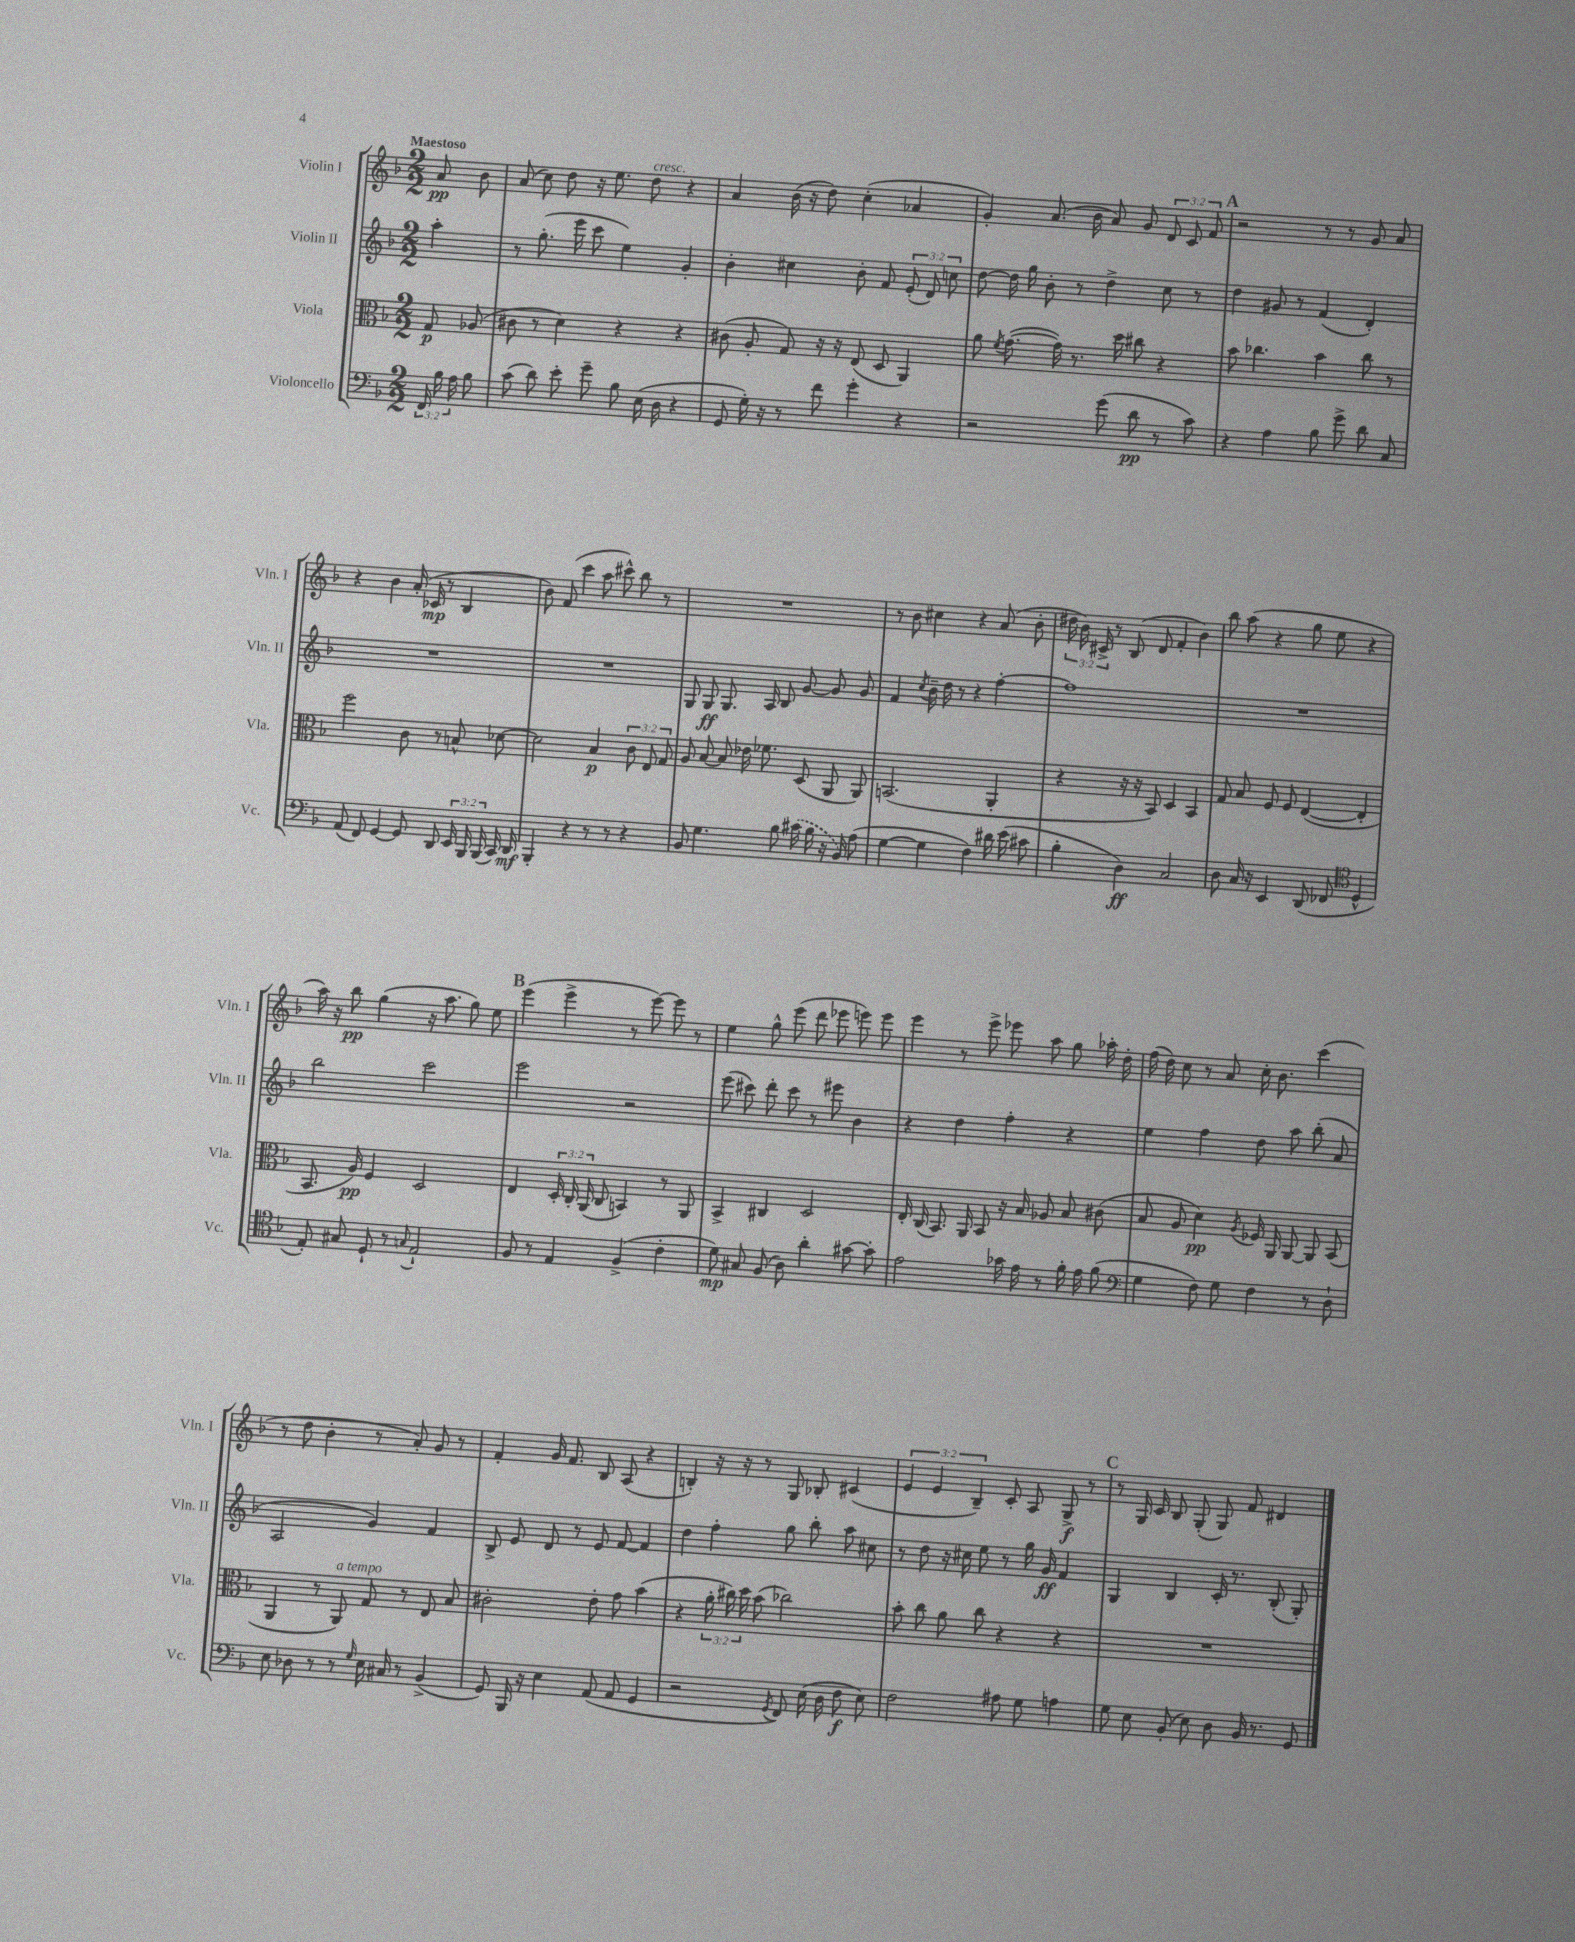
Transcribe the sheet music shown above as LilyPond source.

<<
\new StaffGroup <<
\new Staff = "s0" \with { instrumentName = "Violin I" shortInstrumentName = "Vln. I" } {
    \clef treble \key f \major \numericTimeSignature \time 2/2 \override Staff.TupletNumber.text = #tuplet-number::calc-fraction-text \partial 4 \tempo "Maestoso"
    \autoBeamOff a'8\pp bes'8 |
    a'8( c''8) d''8 r16 e''8. d''8^\markup { \italic "cresc." } r4 |
    a'4 bes'16( r16 d''8) c''4-.( aes'4 |
    g'4-.) a'8.( bes'16 a'8) g'8 \tuplet 3/2 { d'8 c'8 f'8 } |
    \mark \markup { \bold "A" } r2 r8 r8 g'8 a'8 |
    r4 bes'4 a'16-.( ces'16\mp r8 bes4 |
    bes'8) f'8( c'''4 a''8 cis'''8-^) bes''8 r8 |
    R1 |
    r8 bes'8 cis''4 r4 a'8( bes'8-. |
    \tuplet 3/2 { dis''16 bes'16) cis'16-> } r8 bes8( d'8 f'4-. bes'4) |
    bes''8 a''8( r4 g''8 e''8 r4 |
    a''16) r16 bes''8\pp g''4( r16 a''8. g''8) e''8 |
    \mark \markup { \bold "B" } e'''4( e'''4-> r8 e'''8~) e'''8 r8 |
    e''4 g''8-^ e'''8( d'''8 ees'''8 e'''8) e'''8 |
    e'''4 r8 e'''8-> ees'''8 a''8 g''8 aes''16-. d''16-. |
    f''16( d''16) c''8 r8 a'8 c''16-. bes'8. c'''4( |
    r8 d''8 bes'4-. r8 a'8-.) g'8 r8 |
    f'4-. g'16 f'8. bes8 a8( r4 |
    b4-.) r16 r16 r8 g8 bes8-. cis'4( |
    \tuplet 3/2 { e'4 e'4 bes4--) } c'8-. a8 g8->\f r8 |
    \mark \markup { \bold "C" } r8 g16 c'16 bes8 g8-.( g8) f'8 dis'4 \bar "|." |
}
\new Staff = "s1" \with { instrumentName = "Violin II" shortInstrumentName = "Vln. II" } {
    \clef treble \key f \major \numericTimeSignature \time 2/2 \override Staff.TupletNumber.text = #tuplet-number::calc-fraction-text \partial 4
    \autoBeamOff a''4-. |
    r8 g''8.-.( e'''16 c'''8 e''4) g'4-. |
    bes'4-. cis''4 bes'8-. f'8 \tuplet 3/2 { e'8-.( d'8) c''8 } |
    d''8~ d''16 g''16 bes'8-. r8 d''4-> c''8 r8 |
    \mark \markup { \bold "A" } d''4 gis'8 r8 f'4( d'4-.) |
    R1 |
    R1 |
    g8 g8\ff g8. a16 bes8 g'8~ g'8 g'8 |
    f'4 \acciaccatura { c''8 } bes'16-- d''16 r8 r4 f''4~-. |
    f''1 |
    R1 |
    bes''2 c'''2 |
    \mark \markup { \bold "B" } e'''2 r2 |
    e'''8( cis'''8) d'''8-. cis'''8 r8 eis'''8 bes'4 |
    r4 d''4 f''4-. r4 |
    e''4 f''4 d''8 a''8 bes''8-.( a'8 |
    a2 g'4) f'4 |
    bes8-> e'8 d'8 r8 e'8 f'8~ f'4 |
    d''4 f''4-. g''8 bes''8-. a''8 cis''8 |
    r8 d''8 r16 cis''16 e''8 r8 g''16 g'16\ff f'4 |
    \mark \markup { \bold "C" } g4 bes4 c'16-. r8. bes8-.( g8-.) \bar "|." |
}
\new Staff = "s2" \with { instrumentName = "Viola" shortInstrumentName = "Vla." } {
    \clef alto \key f \major \numericTimeSignature \time 2/2 \override Staff.TupletNumber.text = #tuplet-number::calc-fraction-text \partial 4
    \autoBeamOff g8\p aes8( |
    cis'8 r8 d'4) r4 r4 |
    cis'8( a8-. g8) r16 r16 e8( d8 a,4) |
    a'8 \acciaccatura { f'8 } g'8.~( g'16) r8. d''16 cis''8 r4 |
    \mark \markup { \bold "A" } bes'8 ces''4. bes'4 ces''8 r8 |
    f''2 c'8 r8 b8-^ des'8~ |
    des'2 bes4\p \tuplet 3/2 { c'8 e8 g8 } |
    a8 bes8~ bes8 ees'16 fes'8. d8( a,8 a,8) |
    b,2.( a,4-. |
    r4 r16 r16 bes,8) d4 bes,4 |
    g8 bes8 f8 f8 e4~( e4-. |
    bes,8. a16\pp) f4 d2 |
    \mark \markup { \bold "B" } e4 \tuplet 3/2 { d16-. c16-. a,16( } c8 b,4) r8 a,8 |
    bes,4-> cis4 d2 |
    e16-. c16( bes,8.) a,16 bes,8 r16 bes16 aes8 bes8 cis'8( |
    bes8 a8 d'4\pp) \acciaccatura { a8 } fes16 a,16 a,8~ a,8 bes,8( |
    a,4 r8 a,8^\markup { \italic "a tempo" }) g8 r8 e8 bes8 |
    cis'2-. e'8-. g'8 bes'4( |
    r4 \tuplet 3/2 { a'16-. cis''16) d''16 } bes'8( ces''2) |
    bes'8-. c''8 a'8 c''8 r4 r4 |
    \mark \markup { \bold "C" } R1 \bar "|." |
}
\new Staff = "s3" \with { instrumentName = "Violoncello" shortInstrumentName = "Vc." } {
    \clef bass \key f \major \numericTimeSignature \time 2/2 \override Staff.TupletNumber.text = #tuplet-number::calc-fraction-text \partial 4
    \autoBeamOff \tuplet 3/2 { f,16 bes16 a16 } bes8 |
    c'8( d'8) e'8-. g'8-- bes8 e16( d16 r4 |
    g,8 g16-.) r16 r8 f'8 g'4-. r4 |
    r2 g'8( d'8\pp r8 c'8) |
    \mark \markup { \bold "A" } r4 a4 bes8 g'8-> d'8 c8 |
    a,8( f,8) g,4~ g,8 d,8 \tuplet 3/2 { e,16 bes,,16 bes,,16( } c,16) d,16\mf |
    bes,,4-. r4 r8 r8 r4 |
    bes,8 g4. bes8 \once \slurDashed cis'16( bes16 r16 bes,16) a8( |
    g4~ g4 f4) dis'16 e'16( cis'8 |
    bes4-. d4\ff) c2 |
    d8 c16 r16 e,4 d,8( fes,8 \clef tenor d4-^ |
    e8-.) gis8 d8-! r8 \appoggiatura { g8 } e2-! |
    \mark \markup { \bold "B" } f8 r8 e4 f4->( c'4-. |
    d'8\mp) gis8 f8( a8) a'4-. gis'8~ gis'8-. |
    e'2 ges'16 e'16 r8 f'16-. e'16 f'8( |
    \clef bass g4 f8) g8 f4 r8 d8-! |
    e8 des8 r8 r8 \grace { g16 } e16 cis16 r8 bes,4->( |
    g,8) bes,,16 r16 e4 a,8( a,8 g,4 |
    r2 \acciaccatura { g,8 } f,8) e16( d16 f8\f e8) |
    f2 ais8 g8 a4 |
    \mark \markup { \bold "C" } g8 e8 bes,8-.( e8) d8 bes,16 r8. g,8 \bar "|." |
}
>>
>>
\layout { \context { \Score \remove "Bar_number_engraver" } }
